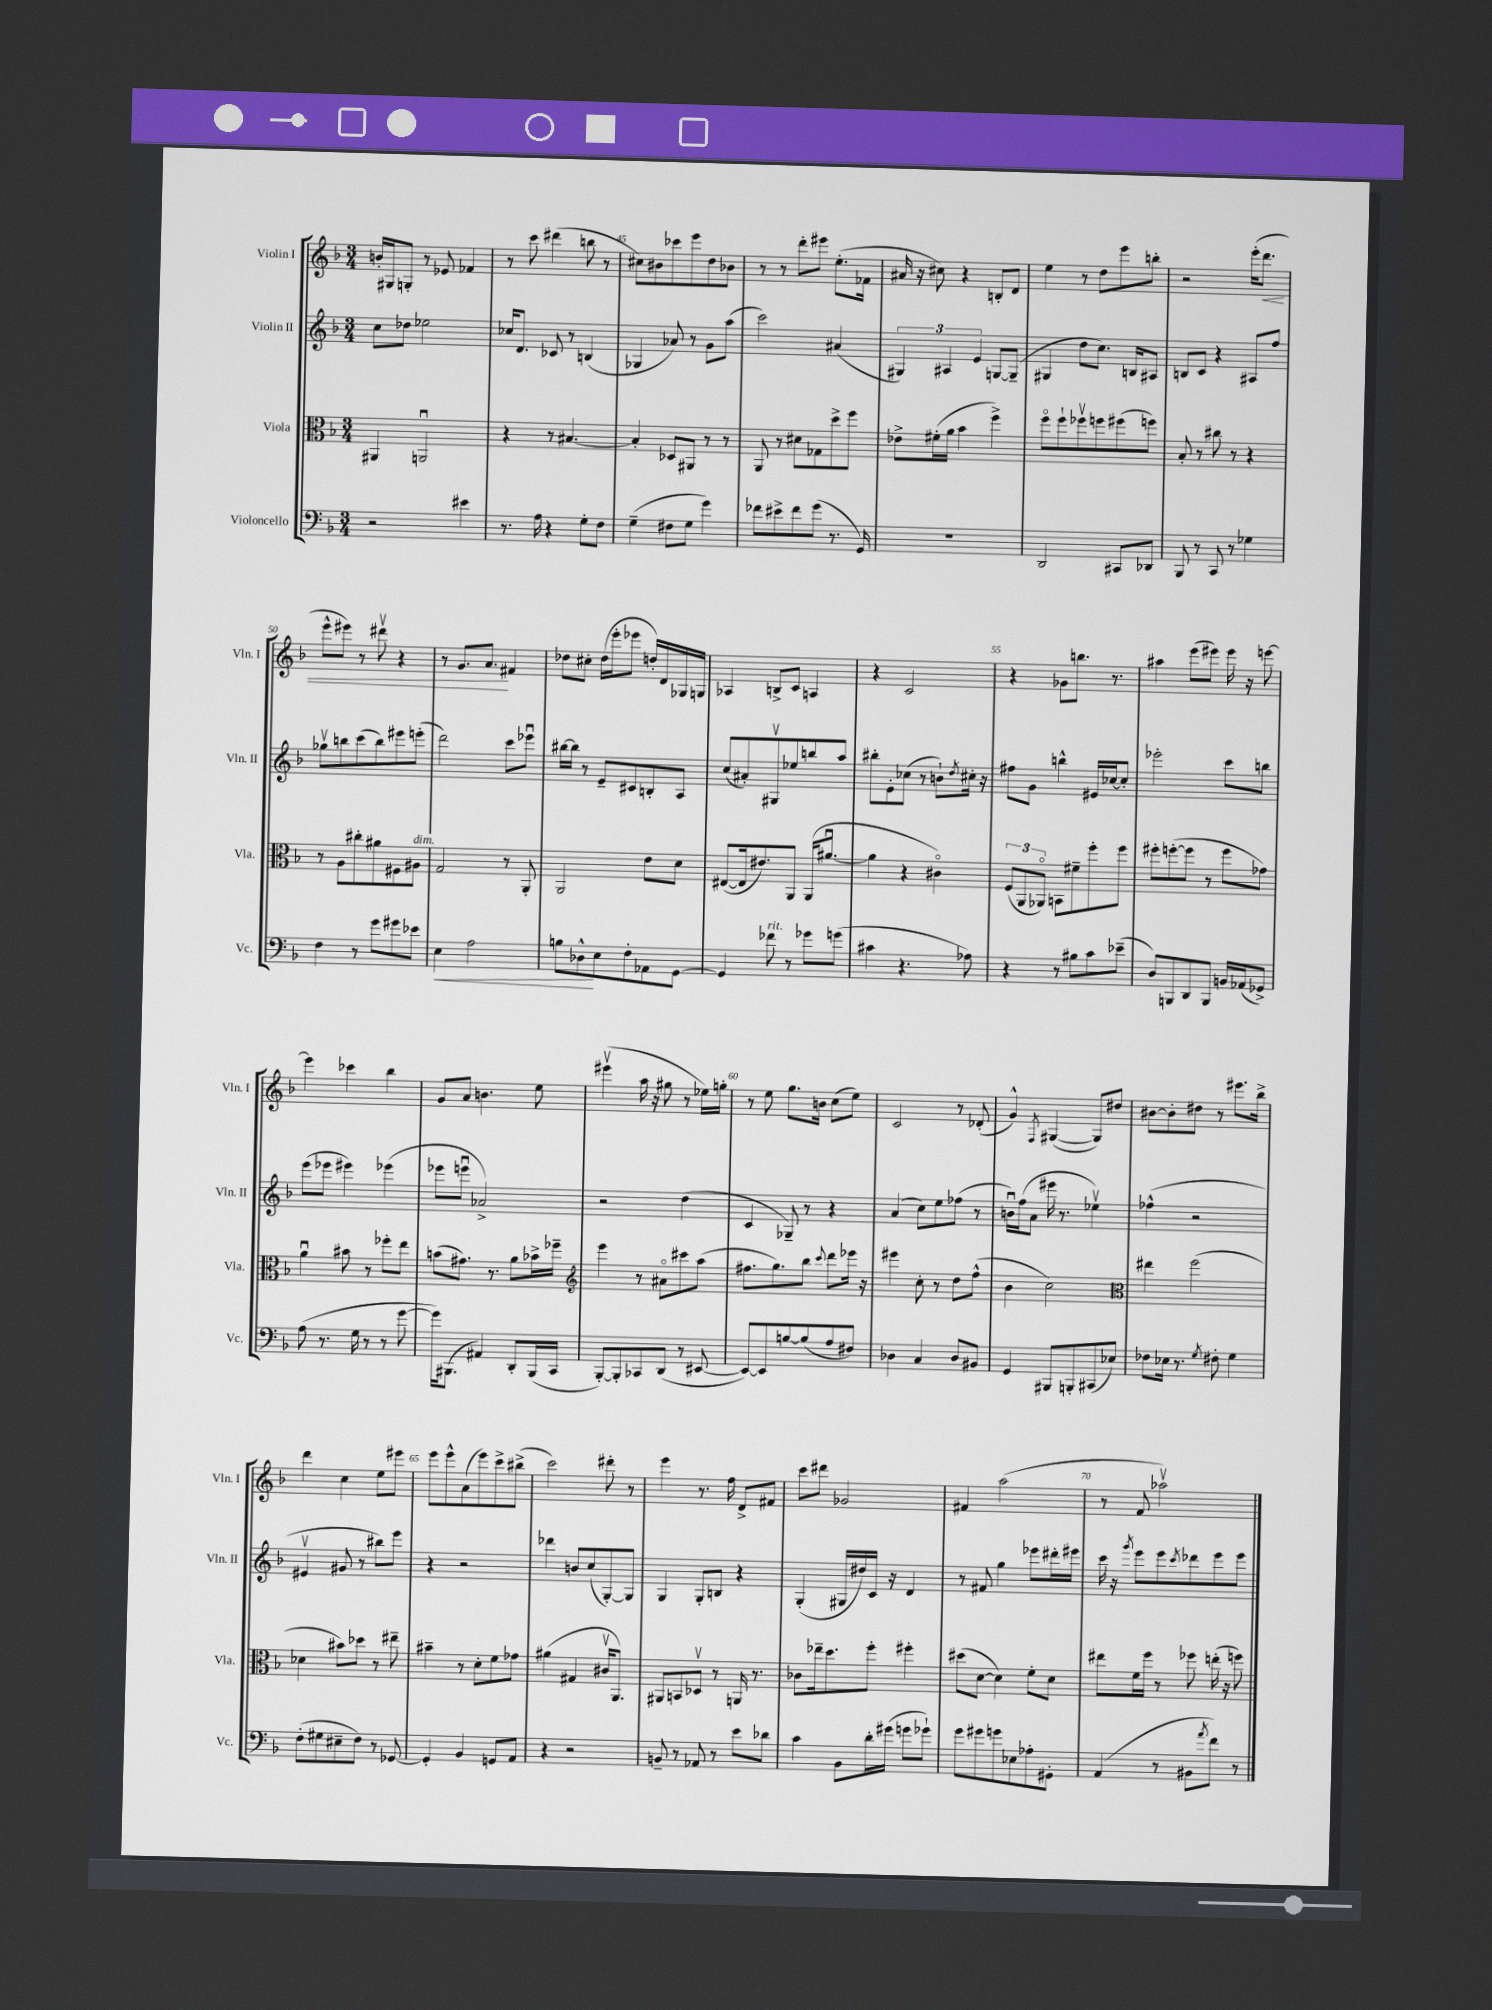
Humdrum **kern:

**kern	**dynam	**kern	**kern	**kern	**dynam
*part4	*part4	*part3	*part2	*part1	*part1
*staff4	*staff4	*staff3	*staff2	*staff1	*staff1
*I"Violoncello	*	*I"Viola	*I"Violin II	*I"Violin I	*
*I'Vc.	*	*I'Vla.	*I'Vln. II	*I'Vln. I	*
*clefF4	*	*clefC3	*clefG2	*clefG2	*
*k[b-]	*	*k[b-]	*k[b-]	*k[b-]	*
*M3/4	*	*M3/4	*M3/4	*M3/4	*
=43	=43	=43	=43	=43	=43
2r	.	4AA#X/	8cc\L	16bn'/LL	.
.	.	.	.	16G#X/J	.
.	.	.	8dd-X\J	8Gn'/J	.
.	.	2AAnu/	2ee-X\	8r	.
.	.	.	.	8e-X/	.
4e#X\	.	.	.	4f-X/	.
=44	=44	=44	=44	=44	=44
8.r	.	4r	16cc-X/KL	8r	.
.	.	.	8.d/J	.	.
.	.	.	.	8ccc\	.
16A\	.	.	.	.	.
4r	.	8r	8c-X/	(4ddd#X\	.
.	.	[4.B#X/	8r	.	.
8G'\L	.	.	(4Bn/	8bbn\	.
8F\J	.	.	.	8r	.
=45	=45	=45	=45	=45	=45
(4G~\	.	4B#'/]	4G-X/	8cc#X\L)	.
.	.	.	.	8b#X\	.
8F#X\L	.	8D-X/L	8a-X/)	8ccc-X\	.
8G\J	.	8AA#X/J	8r	8eee\	.
4g\)	.	8r	8g\L	8dd\	.
.	.	8r	(8aa\J	8b-X\J	.
=46	=46	=46	=46	=46	=46
8f-X\L	.	8AA/	2ccc\)	8r	.
8e#X^\	.	8r	.	8r	.
8f-\	.	8d#X\L	.	8ddd'\L	.
(8g\J	.	8G-X\	.	8eee#X\J	.
8.r	.	8dd^\	(4a#X/	(8.ee'\L	.
.	.	8ff\J	.	.	.
16GG/)	.	.	.	16f-X\Jk	.
=47	=47	=47	=47	=47	=47
2.r	.	8e-X^\L	6G#X/)	16a#X/	.
.	.	.	.	16r	.
.	.	(16f#X'\L	.	8cc#X\)	.
.	.	.	6A#X/	.	.
.	.	16a\JJ	.	.	.
.	.	4b-\	.	4r	.
.	.	.	6e/	.	.
.	.	4ff^\)	[8Gn/L	8Bn'/L	.
.	.	.	(8G~/J]	8d/J	.
=48	=48	=48	=48	=48	=48
2DD/	.	8ff\L	4G#X/	4ee\	.
.	.	8ff`\	.	.	.
.	.	8ff-Xv\	8dd\L	8r	.
.	.	8ffn\	8.cc\J)	8dd\L	.
8CC#X/L	.	(8ff#X\	.	8eee\	.
.	.	.	16Bn/KL	.	.
8DD-X/J	.	8ffn\J)	8A#X/J	8bbn'\J	.
=49	=49	=49	=49	=49	=49
8BBB-/	.	8B-'/	8Bn/L	2r	.
8r	.	8r	8c/J	.	.
8CC/	.	8cc#X\	4r	.	.
8r	.	8r	.	.	.
4G-X\	.	4r	8A#X/L	(16eee'\KL	.
!	!	!	!	!	!LO:HP:b
.	.	.	.	8.ddd\J	<
.	.	.	8ff/J	.	.
!!LO:LB:g=z
=50	=50	=50	=50	=50	=50
4F\	.	8r	8gg-Xv\L	8eee^^\L	.
.	.	8A\L	8bbn\	8eee#X\J)	.
8r	.	8cc#X'\	(8ccc\	8r	.
8g\L	.	8a#X\	8bb\)	8ddd#Xv\	.
8g#X\	.	8F#X\	8eee#X\	4r	.
!	!	!LO:TX:a:i:t=dim.	!	!	!
8e-X\J	.	8A#X\J	(8eeen'\J	.	.
=51	=51	=51	=51	=51	=51
!	!LO:HP:b	!	!	!	!
4E\	<	2G/	2ddd\)	8r	.
.	.	.	.	8.g/L	.
2A\	.	.	.	.	.
.	.	.	.	8.a/J	.
.	.	8r	8ccc\L	4f#X/	[
.	.	8AA'/	8eee-Xu\J	.	.
=52	=52	=52	=52	=52	=52
8Bn\L	.	2AA/	[16bb#X\LL	8dd-X\L	.
.	.	.	16bb#\JJ]	.	.
8D-X^^\	.	.	8r	8cc#X'\J	.
8E\	[	.	8e~/L	(16dd-\LL	.
.	.	.	.	16eee'\J	.
8F'\	.	.	8c#X/	8eee-X\J	.
8AA-X\	.	8e\L	8Bn'/	16ddn'/LL)	.
.	.	.	.	16d/	.
[8GG\J	.	8d\J	8A/J	16G-X/	.
.	.	.	.	16Gn/JJ	.
=53	=53	=53	=53	=53	=53
4GG/]	.	([8E#X/L	(8cc/L	4A-X/	.
.	.	16E#/k]	8a#X'/)	.	.
.	.	8.e#X/)	.	.	.
!LO:TX:a:i:t=rit.	!	!	!	!	!
8f-X\	.	.	8G#Xv/	8Bn^/L	.
8r	.	8AA/J	8ee-X/	8c/J	.
8g-X\L	.	(16AA/KL	8bbn/	4An/	.
.	.	[8.a#Xu/J	.	.	.
(8gn\J	.	.	8aa/J	.	.
=54	=54	=54	=54	=54	=54
4c#X\	.	4a#\]	8bb#X'\L	4r	.
.	.	.	8e'\	.	.
4.r	.	4r	(8cc-X\J	2c/	.
.	.	.	8r	.	.
.	.	4c#X\)	8bn`\L)	.	.
.	.	.	8qdd/	.	.
8A-X\)	.	.	16cc#X'\Jk	.	.
.	.	.	16r	.	.
=55	=55	=55	=55	=55	=55
4r	.	(12F/L	8ff#X\L	4r	.
.	.	12AA/	.	.	.
.	.	.	8g\J	.	.
.	.	12AA-X/J)	.	.	.
8r	.	8BBn\L	4bbn^^\	8g-X\L	.
8B#X\L	.	8f#X~\	.	8.bbn\J	.
8c\	.	8ff'\	16e#X/LL	.	.
.	.	.	[16cc-X/J	8.r	.
(8e-X~\J	.	8ff\J	8cc-'/J]	.	.
=56	=56	=56	=56	=56	=56
8D/L)	.	8ff#X'\L	2eee-X'\	4aa#X\	.
8BBBn/	.	([8ffn'\	.	.	.
8DD/	.	8ff\J]	.	(8eee\L	.
8BBB/J	.	8r	.	8eee#X\J)	.
16BBn/LL	.	8ff\L	8ccc\L	16eee#\	.
(16AA-X/J	.	.	.	16r	.
8GG-X^/J)	.	8g-X\J)	8bbn\J	[8eeen\	.
!!LO:LB:g=z
=57	=57	=57	=57	=57	=57
(8A\	.	4au\	(8eee\L	4eee\]	.
8.r	.	.	8eee-X\J	.	.
.	.	8b#X\	4eee#X\)	4ccc-X\	.
16G\	.	.	.	.	.
8r	.	8r	.	.	.
8r	.	8ff-X'\L	(4eee-X\	4bb-\	.
[8g\	.	8ee\J	.	.	.
=58	=58	=58	=58	=58	=58
16g\KL])	.	(8bn\L	8eee-X\L	8g/L	.
(8.BBB#X\J	.	.	.	.	.
.	.	8.g#X\J)	8eeenu\J	8a/J	.
4AA#X/)	.	.	2a-X^/)	4.bn\	.
.	.	8.r	.	.	.
8DD'/L	.	8a\L	.	.	.
(16BBB#/L	.	16b-X^\L	.	8ee\	.
16CC/JJ	.	16ff-X~\JJ	.	.	.
=59	=59	=59	=59	=59	=59
*	*	*clefG2	*	*	*
[8BBB-'/L)	.	4eee\	2r	(4eee#Xv\	.
8BBB-'/]	.	.	.	.	.
8CC-X/	.	8r	.	16aa\	.
.	.	.	.	16r	.
(8DD/J	.	8a#X\L	.	8gg#X\	.
8r	.	8ccc#X\	(4dd\	8r	.
[8EE#X/	.	(8aa\J	.	16ee-X\LL)	.
.	.	.	.	16ggn'\JJ	.
=60	=60	=60	=60	=60	=60
8EE#/L_)	.	8.ff#X\L	4c/	8r	.
8EE#/]	.	.	.	8ee\	.
.	.	8.gg\)	.	.	.
[8Bn/	.	.	8G-X~/)	8.gg\L	.
(8B/]	.	8bb-\J	8r	.	.
.	.	.	.	16bn\Jk	.
.	.	8qqccc/	.	.	.
8A/	.	8ddd\L	4r	(8cc\L	.
8F#X/J)	.	16eee-X\Jk	.	8ee\J)	.
.	.	16r	.	.	.
=61	=61	=61	=61	=61	=61
4D-X\	.	4eee#X\	(4a/	2c/	.
4C/	.	8cc'\	8cc\L)	.	.
.	.	8r	8ee\	.	.
8D-/L	.	8dd\L	(8ff-X\J	8r	.
8BB#X/J	.	(8ff^^\J	8r	(8d-X'/	.
=62	=62	=62	=62	=62	=62
4GG/	.	4b-\	16bnu\LL)	4g^^/)	.
.	.	.	(16ff\J	.	.
.	.	.	8a\J	.	.
.	.	.	.	8qF/	.
8BBB#X/L	.	2cc\)	16eee#X\	([4G#X/	.
.	.	.	8.r	.	.
8BBBn'/	.	.	.	.	.
(8CC#X/	.	.	4ee-Xv\)	8G#/L])	.
8E-X/J)	.	.	.	8dd#X/J	.
=63	=63	=63	=63	=63	=63
*	*	*clefC3	*	*	*
8F-X\L	.	4ee#X\	(4ff-X^^\	[8b#X\L	.
16E-X\Jk	.	.	.	8b#'\]	.
8.r	.	.	.	.	.
.	.	(2ff\	2r	8dd#X\J	.
8qG/	.	.	.	.	.
8F#X'\	.	.	.	8r	.
4G\	.	.	.	8.eee#X\L	.
.	.	.	.	16bb-^\Jk	.
!!LO:LB:g=z
=64	=64	=64	=64	=64	=64
(8F'\L	.	4d-X\	4e#Xv/	4ddd\	.
8G#X\	.	.	.	.	.
8E#X~\	.	8b#X\L)	8g#X/	4cc\	.
8F\J)	.	8dd-X\J	8r	.	.
8r	.	8r	8bb#X\L)	8ee\L	.
[8GG-X/	.	8ee#X~\	8eee\J	8eee#X\J	.
=65	=65	=65	=65	=65	=65
4GG-'/]	.	4b#X~\	4r	8eee\L	.
.	.	.	.	8eee^^\	.
4BB-/	.	8r	2r	(8a\	.
.	.	8d'\L	.	8eee\)	.
8GGn/L	.	8f\	.	8ccc^\	.
8AA/J	.	8g-X\J	.	(8bb#X^\J	.
=66	=66	=66	=66	=66	=66
4r	.	(4a#X\	4ddd-X\	2ccc\)	.
2r	.	4G#X/	8bn/L	.	.
.	.	.	(8cc/	.	.
.	.	16c#Xv/KL	[8G'/)	8ddd#X'\	.
.	.	8.AA/J)	.	.	.
.	.	.	8G/J]	8r	.
=67	=67	=67	=67	=67	=67
8BBn~/	.	8AA#X/L	4G/	4eee\	.
8r	.	8BBn/	.	.	.
8AA-X/	.	8D-Xv/J	8G'/L	8.r	.
8r	.	8r	8Bn/J	.	.
.	.	.	.	16ff\	.
8e\L	.	16AAn/	4r	8d^/L	.
.	.	8.r	.	.	.
8d-X\J	.	.	.	8f#X/J	.
=68	=68	=68	=68	=68	=68
4c\	.	8c-X\L	(4G'/	8ccc\L	.
.	.	16ee-X~\k	.	8ddd#X\J	.
.	.	8.dd\	.	.	.
8BB-\L	.	.	16G#X/LL	2g-X/	.
.	.	.	16dd#X/)	.	.
16d'\L	.	8ff'\J	16c/JJ	.	.
(16g#X\JJ	.	.	16r	.	.
8gn\L	.	4ff#X'\	4d/	.	.
8g-X`\J)	.	.	.	.	.
=69	=69	=69	=69	=69	=69
8g\L	.	(8dd#X\L	8r	4f#X/	.
8g#X\	.	[8d\J	8f#X/	.	.
8gn\	.	4d\])	4gg\	(2aa\	.
8E-X\	.	.	.	.	.
8A-X'\	.	8f'\L	8eee-X\L	.	.
8GG#X'\J	.	8d\J	16ddd#X'\L	.	.
.	.	.	16eee#X\JJ	.	.
=70	=70	=70	=70	=70	=70
(4AA/	.	8ee#X\L	16ccc\	8r	.
.	.	.	16r	.	.
.	.	.	8qggg/	.	.
.	.	16f\L	8eee\L	8f/	.
.	.	16ff\JJ	.	.	.
8r	.	8r	8eee\	2aa-Xv\)	.
.	.	.	8qccc/	.	.
8BB#X\L	.	8ff-X\	8ddd-X\	.	.
8qa/	.	.	.	.	.
8f\J)	.	(16een'\	8eee\	.	.
.	.	16r	.	.	.
8r	.	8ffn\)	8eee\J	.	.
==	==	==	==	==	==
*-	*-	*-	*-	*-	*-
